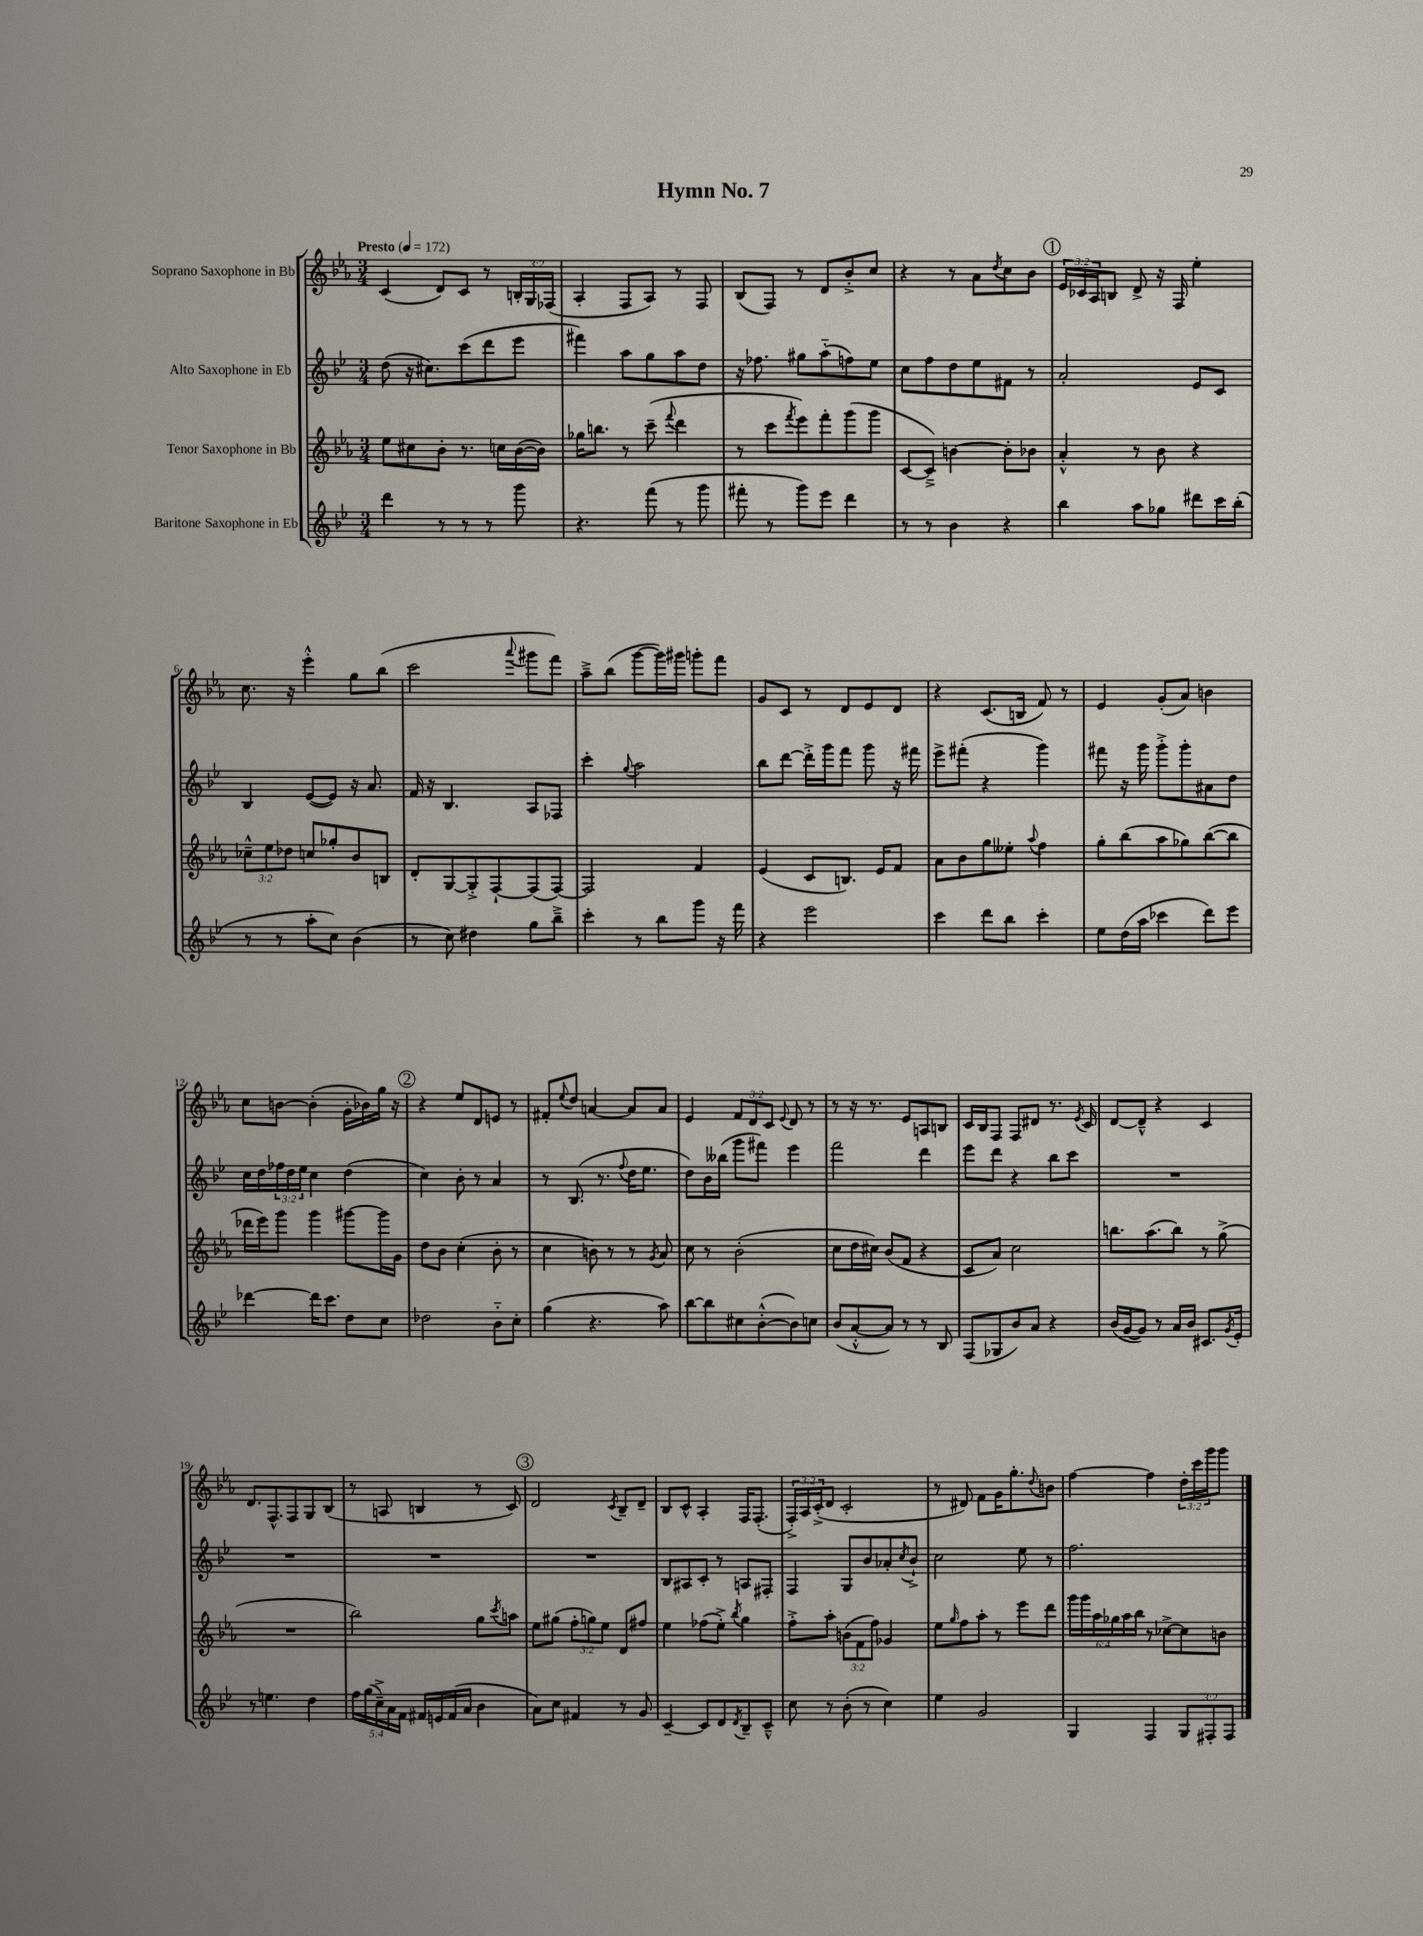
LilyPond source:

\header { title = "Hymn No. 7" }
<<
\new StaffGroup <<
\new Staff = "s0" \with { instrumentName = "Soprano Saxophone in Bb" } {
    \clef treble \key ees \major \numericTimeSignature \time 3/4 \override Staff.TupletNumber.text = #tuplet-number::calc-fraction-text \tempo "Presto" 4 = 172
    c'4( d'8) c'8 r8 \tuplet 3/2 { b16-. g16 fes16( } |
    aes4-. f8 aes8) r8 f8 |
    bes8( f8) r8 d'8 bes'8-.-> c''8 |
    r4 r8 aes'8 \acciaccatura { d''8 } c''8 bes'8 |
    \mark \markup { \circle "1" } \tuplet 3/2 { ees'16 ces'16 aes16 } b8 d'8-> r16 f16 ees''4-. |
    c''8. r16 ees'''4-.-^ g''8 bes''8( |
    c'''2 \appoggiatura { aes'''8 } gis'''8 f'''8) |
    aes''8---> bes''8( g'''8~ g'''16) gis'''16 g'''8-. f'''8 |
    g'8 c'8 r8 d'8 ees'8 d'8 |
    r4 c'8.( b16 f'8) r8 |
    ees'4 g'8-.( aes'8) b'4 |
    c''8 b'8~ b'4-.( g'16-. bes'16) g''16 r16 |
    \mark \markup { \circle "2" } r4 ees''8 d'8 e'8 r8 |
    fis'8-. \appoggiatura { ees''8 } d''8 a'4~ a'8 a'8 |
    ees'4 \tuplet 3/2 { f'8 d'8 c'8 } \appoggiatura { ees'8 } d'8 r8 |
    r8 r16 r8. ees'8 a8 b8 |
    c'16 bes16 f8 f8 dis'8 r8. \acciaccatura { ees'8 } c'16 |
    d'8~ d'8---^ r4 c'4 |
    d'8. f8.-^ f8 g8 bes8( |
    r8 a8 b4 r8 c'8) |
    \mark \markup { \circle "3" } d'2 \acciaccatura { c'8 } bes8-- d'8-- |
    bes8 c'8-^ aes4-. f16 f8.-.( |
    \tuplet 3/2 { f16-.->) aes16 c'16-.->( } d'8 c'2-. |
    r8 dis'8) f'8 g'16 g''8.-. \appoggiatura { d''8 } b'8 |
    f''4~ f''4 \tuplet 3/2 { d''16-. c'''16 g'''16 } g'''8 \bar "|." |
}
\new Staff = "s1" \with { instrumentName = "Alto Saxophone in Eb" } {
    \clef treble \key bes \major \numericTimeSignature \time 3/4 \override Staff.TupletNumber.text = #tuplet-number::calc-fraction-text
    d''8( r16 cis''8.) c'''8( d'''8 ees'''8 |
    fis'''4) a''8 g''8 a''8 d''8 |
    r16 fes''8. gis''8 a''8-_( f''8) ees''8 |
    c''8 f''8 d''8 ees''8 fis'8 r8 |
    \mark \markup { \circle "1" } a'2-. ees'8 c'8 |
    bes4 ees'8~( ees'8) r16 a'8. |
    f'16 r16 bes4. a8 fes8 |
    c'''4-. \appoggiatura { g''8 } a''2 |
    bes''8 d'''8~ d'''16-.-> g'''16 f'''8 g'''8 r16 fis'''16 |
    ees'''8-> fis'''8-.( r4 g'''4) |
    fis'''8 r16 g'''16 g'''8-.-> g'''8-. ais'8 d''8 |
    c''16 d''16 \tuplet 3/2 { fes''16 d''16 ees''16 } c''4 d''4( |
    \mark \markup { \circle "2" } c''4) bes'8-. r8 a'4 |
    r8 bes8.( r8. \appoggiatura { f''8 } d''16 ees''8. |
    d''8) bes'16 beses''16( g'''8 fis'''8) ees'''4 |
    f'''2 d'''4 |
    ees'''8 d'''8 r4 bes''8 c'''8 |
    R2. |
    R2. |
    R2. |
    \mark \markup { \circle "3" } R2. |
    bes8 ais8 c'8-. r8 a8 fis8-. |
    f4 g8 bes'8 aes'8-. \acciaccatura { c''8 } bes'8-!-> |
    c''2 ees''8 r8 |
    f''2. \bar "|." |
}
\new Staff = "s2" \with { instrumentName = "Tenor Saxophone in Bb" } {
    \clef treble \key ees \major \numericTimeSignature \time 3/4 \override Staff.TupletNumber.text = #tuplet-number::calc-fraction-text
    ees''8 cis''8 bes'8-. r8. c''16 bes'16~( bes'16) |
    ges''16 b''8. r8 c'''8--( \appoggiatura { f'''8 } d'''4 |
    r8 c'''8 \acciaccatura { f'''8 } ees'''8) f'''8-. g'''8( g'''8 |
    c'8~ c'8--->) b'4~ b'8-. bes'8 |
    \mark \markup { \circle "1" } aes'4-.-^ r8 bes'8 r4 |
    \tuplet 3/2 { ces''8---^ ees''8 des''8 } c''8 ges''8-. bes'8 b8 |
    d'8-. g8~ g8-.-> f8~-! f8( f8~) |
    f2 f'4 |
    ees'4( c'8 b8.) ees'16 f'8 |
    aes'8 bes'8 g''8 eeses''8-. \appoggiatura { aes''8 } f''4 |
    g''8-. bes''8( aes''8 ges''8) bes''8~( bes''8 |
    des'''16 ees'''16) g'''8 g'''4 gis'''8~ gis'''16 g'16 |
    \mark \markup { \circle "2" } d''8 bes'8 c''4-.( bes'8-. r8 |
    c''4 b'8) r8 r8 \acciaccatura { g'8 } aes'8 |
    c''8 r8 bes'2-.( |
    c''8 d''16 cis''16) bes'8( f'8 r4 |
    c'8 aes'8) c''2 |
    b''8. aes''8.( b''8) r8 g''8->( |
    R2. |
    bes''2) g''8 \acciaccatura { c'''8 } a''8 |
    \mark \markup { \circle "3" } ees''8 gis''8( \tuplet 3/2 { f''8-. g''8) ees''8 } d'8 fis''8 |
    ees''4 fes''8( ees''8-.->) \acciaccatura { bes''8 } g''4 |
    f''8-.-> aes''8-. \tuplet 3/2 { b'8( f'8 f''8) } ges'4 |
    ees''8 \grace { g''16 } f''8 aes''8-. r8 ees'''8 d'''8 |
    \tuplet 6/4 { g'''16 g'''16 aes''16 ges''16 aes''16 bes''16 } r8 ces''8~-> ces''8 b'8 \bar "|." |
}
\new Staff = "s3" \with { instrumentName = "Baritone Saxophone in Eb" } {
    \clef treble \key bes \major \numericTimeSignature \time 3/4 \override Staff.TupletNumber.text = #tuplet-number::calc-fraction-text
    d'''4 r8 r8 r8 g'''8 |
    r4. f'''8( r8 g'''8 |
    fis'''8-. r8 g'''8) ees'''8 d'''4 |
    r8 r8 bes'4 r4 |
    \mark \markup { \circle "1" } bes''4 a''8 ges''8 dis'''8 c'''16 bes''16-.( |
    r8 r8 a''8-. c''8) bes'4( |
    r8 c''8) dis''4 g''8 bes''8---> |
    c'''4-. r8 bes''8 g'''8 r16 f'''16 |
    r4 ees'''2 |
    c'''4 d'''8 bes''8 c'''4-. |
    ees''8 d''16( a''16 ces'''4 d'''8) ees'''8 |
    des'''4~ des'''16 c'''8. d''8 c''8 |
    \mark \markup { \circle "2" } des''2 bes'8-_ c''8-. |
    g''4( r4. a''8) |
    bes''8~ bes''8 cis''8 bes'8~-.-^( bes'8) c''8 |
    bes'8( a'8~-.-^ a'8) r8 r8 bes8 |
    f8( ges8 bes'8) a'8 r4 |
    bes'16( g'16~ g'8) r8 a'16 bes'16 cis'8. \acciaccatura { g'8 } ees'16-. |
    r8 e''4. d''4 |
    \tuplet 5/4 { f''16 g''16( c''16--->) a'16 f'16 } fis'16 e'16 fis'16( a'16 bes'4 |
    \mark \markup { \circle "3" } a'8) c''8 fis'4 r8 g'8 |
    c'4~-- c'8 d'8 \acciaccatura { d'8 } bes8-- c'8---^ |
    c''8 r8 bes'8-.( r8 c''4) |
    ees''4 g'2 |
    g4 f4 \tuplet 3/2 { g8 fis8-. fis8 } \bar "|." |
}
>>
>>
